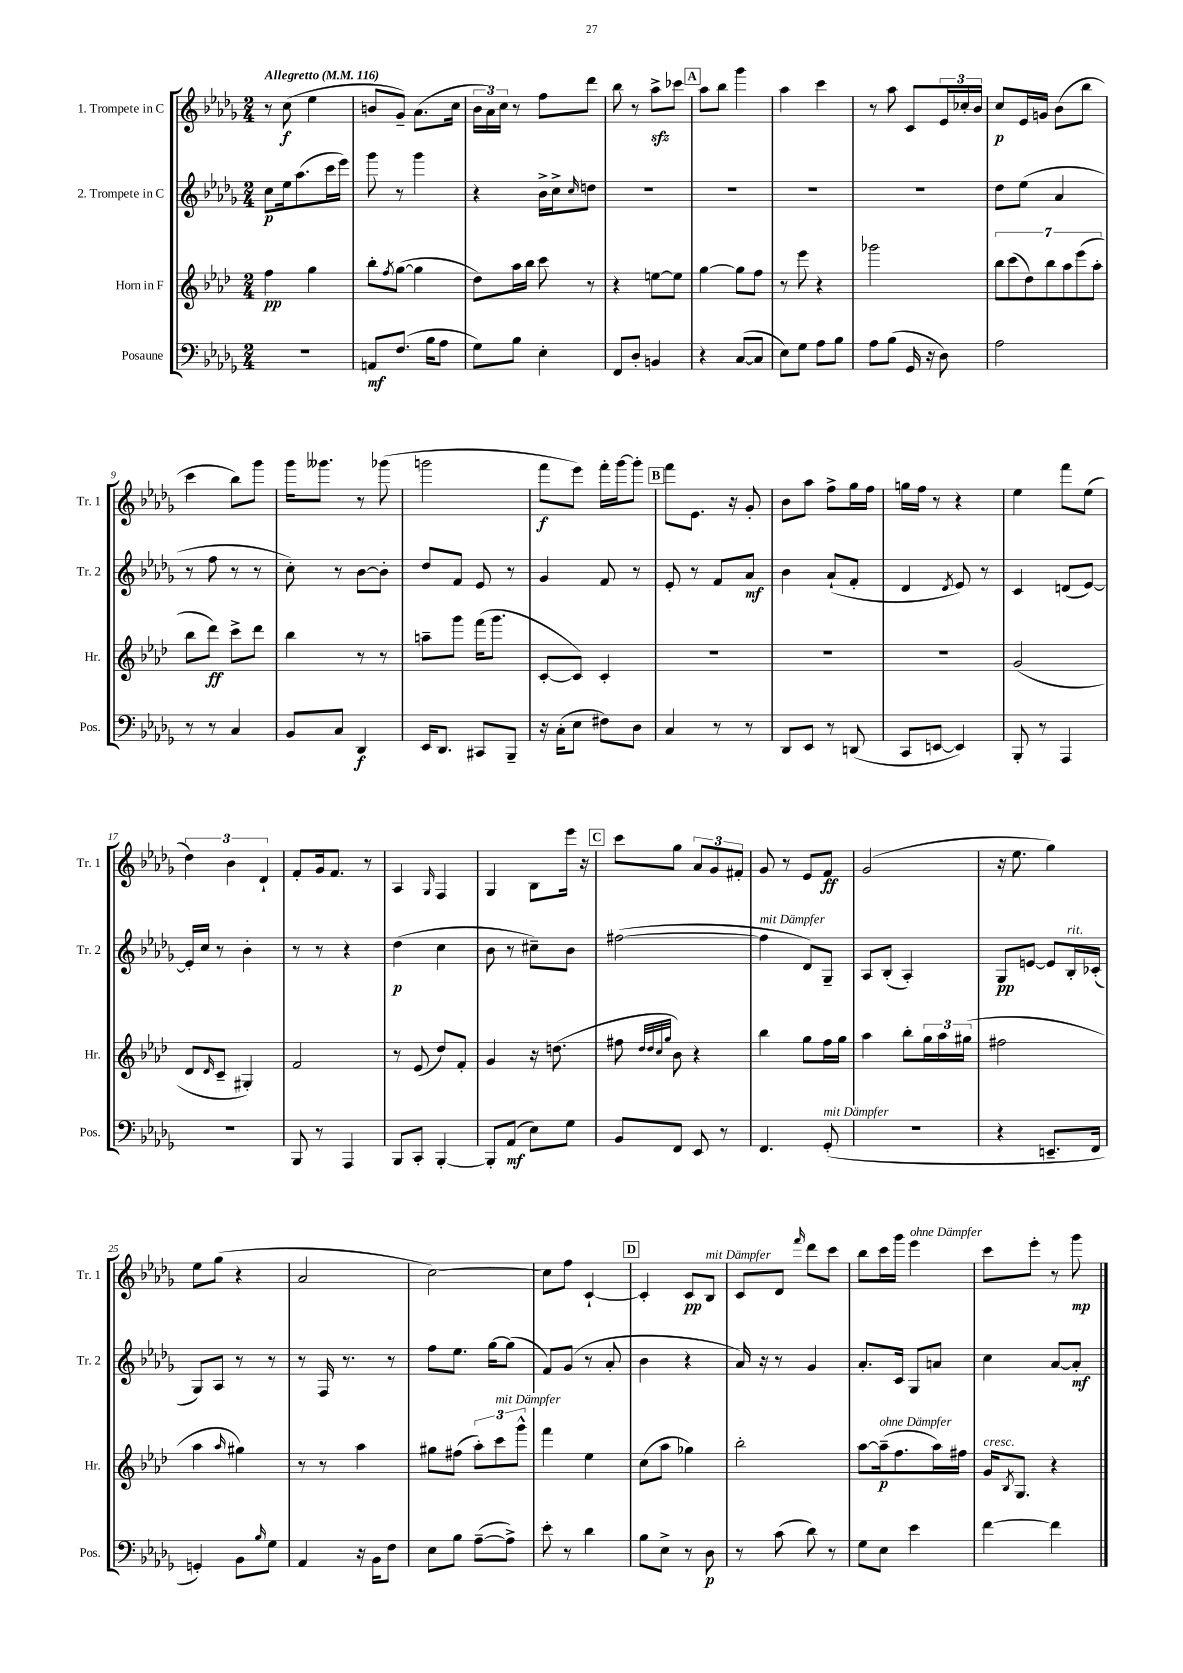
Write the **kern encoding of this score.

**kern	**kern	**kern	**kern
*staff4	*staff3	*staff2	*staff1
*clefF4	*clefG2	*clefG2	*clefG2
*k[b-e-a-d-g-]	*k[b-e-a-d-]	*k[b-e-a-d-g-]	*k[b-e-a-d-g-]
*M2/4	*M2/4	*M2/4	*M2/4
*MM116	*MM116	*MM116	*MM116
2r	4ff\	8cc\L	8r
.	.	16ee-\k	(8cc\
.	.	(8.aa-\	.
.	4gg\	.	4ee-\
.	.	16ccc\L	.
.	.	16eee-\JJ)	.
=	=	=	=
8AA/L	8bb-'\L	8ggg-\	8b/L
.	8qff/	.	.
(8.F/J	([8gg\J	8r	8g-~/J)
.	4gg\]	4ggg-\	(8.a-\L
16B-\LK	.	.	.
8A-\J	.	.	.
.	.	.	16cc\Jk
=	=	=	=
8G-\L)	8dd-\L)	4r	24b-\LL
.	.	.	24a-\)
.	.	.	24cc\JJ
8B-\J	16aa-\L	.	8r
.	16bb-\JJ	.	.
4E-'\	8ccc\	16b-^\LL	8ff\L
.	.	16cc^\J	.
.	.	16qqcc/	.
.	8r	8dd\J	8ddd-\J
=	=	=	=
8FF/L	4r	2r	8bb-\
8D-'/J	.	.	8r
4BB/	[8ee\L	.	8aa-^\L
.	8ee\]J	.	8ccc-\J
=	=	=	=
4r	[4gg\	2r	8aa-\L
.	.	.	8bb-\J
([8C/L	8gg\]L	.	4ggg-\
8C/]J	8ff\J	.	.
=	=	=	=
8E-\L)	8r	2r	4aa-\
8G-\J	8eee-\	.	.
8A-\L	4r	.	4ccc\
8B-\J	.	.	.
=	=	=	=
8A-\L	2ggg-\	2r	8r
(8B-\J	.	.	8aa-\
16GG-/	.	.	8c/L
16r	.	.	.
8D-\)	.	.	24e-/L
.	.	.	24cc-'/
.	.	.	24b-/JJ
=	=	=	=
2A-\	14bb-\L	8dd-\L	8cc/L
.	(14ccc\	.	.
.	.	(8ee-\J	16e-/L
.	14dd-\)	.	.
.	.	.	16g/JJ
.	14bb-\	.	.
.	.	4a-/	(8b-\L
.	14aa-\	.	.
.	(14eee-\	.	.
.	.	.	8bb-\J
.	14aa-'\J	.	.
=	=	=	=
8r	8bb-\L	8r	4ccc\
8r	8ddd-\J)	8ff\	.
4C/	8ccc^\L	8r	8bb-\L)
.	8ddd-\J	8r	8ggg-\J
=	=	=	=
8BB-/L	4bb-\	8cc'\)	16ggg-\LK
.	.	.	8.ggg--\J
8C/J	.	8r	.
4DD-/	8r	[8b-\L	8r
.	8r	8b-'\]J	(8ggg-\
=	=	=	=
16EE-/LK	8aa~\L	8dd-/L	2ggg\
8.DD-/J	.	.	.
.	8ggg\J	8f/J	.
8CC#/L	(16fff\LK	8e-/	.
.	8.ggg\J	.	.
8BBB-~/J	.	8r	.
=	=	=	=
16r	[8c'/L	4g-/	8fff\L
(16C'\LK	.	.	.
8E-\J	8c/]J)	.	8eee-\J)
8F#\L)	4c'/	8f/	16fff'\LL
.	.	.	[16ggg-\J
8D-\J	.	8r	8ggg-'\]J
=	=	=	=
4C/	2r	8e-'/	8fff\L
.	.	8r	8.e-\J
8r	.	8f/L	.
.	.	.	16r
8r	.	8a-/J	8g-'/
=	=	=	=
8DD-/L	2r	4b-\	8b-\L
8EE-/J	.	.	8aa-\J
8r	.	(8a-`/L	8ff^\L
(8DD/	.	8f'/J	16gg-\L
.	.	.	16ff\JJ
=	=	=	=
8CC/L	2r	4d-/	16gg\LL
.	.	.	16ff\JJ
[8EE/J	.	.	8r
.	.	8qd-/	.
4EE/])	.	8e-/)	4r
.	.	8r	.
=	=	=	=
8BBB-'/	(2g/	4c/	4ee-\
8r	.	.	.
4AAA-/	.	(8d/L	8fff\L
.	.	[8e-/J)	(8ee-\J
=	=	=	=
2r	8d-/L	16e-'/]LL	6dd-\)
.	.	16cc/JJ	.
.	16qqd-/	.	.
.	8c~/J	8r	.
.	.	.	6b-\
.	4G#'/)	4b-'\	.
.	.	.	6d-`/
=	=	=	=
8BBB-/	2f/	8r	8f'/L
8r	.	8r	16g-/k
.	.	.	8.f/J
4AAA-/	.	4r	.
.	.	.	8r
=	=	=	=
8BBB-/L	8r	(4dd-\	4A-/
8CC'/J	(8e-/	.	.
.	.	.	16qqG-/
[4BBB-'/	8dd-/L)	4cc\	4F/
.	8f'/J	.	.
=	=	=	=
8BBB-'/]L	4g/	8b-\	4G-/
(8AA-/J	.	8r	.
8E-\L)	16r	8cc#~\L)	8B-\L
.	(8.dd\	.	.
8G-\J	.	8b-\J	16eee-\Jk
.	.	.	16r
=	=	=	=
8BB-/L	8ff#\	([2ff#\	8ccc\L
.	32qqdd-/LLL	.	.
.	32qqdd-/	.	.
.	32qqcc/	.	.
.	32qqgg/JJJ	.	.
8FF/J	8b-\)	.	8gg-\J
8EE-/	4r	.	12a-/L
.	.	.	12g-/
8r	.	.	.
.	.	.	12f#'/J
=	=	=	=
4.FF/	4bb-\	4ff#\]	8g-/
.	.	.	8r
.	8gg\L	8d-/L)	8e-/L
(8GG-'/	16ff\L	8G-~/J	8f/J
.	16gg\JJ	.	.
=	=	=	=
2r	4aa-\	8A-/L	(2g-/
.	.	(8B-'/J	.
.	8bb-'\L	4A-'/)	.
.	24gg\L	.	.
.	24aa-\	.	.
.	(24gg#\JJ	.	.
=	=	=	=
4r	2ff#\	8G-/L	16r
.	.	.	8.ee-\
.	.	[8e/J	.
8.EE~/L	.	8e/]L	4gg-\)
.	.	16B-'/L	.
16FF/Jk	.	(16c-'/JJ	.
=	=	=	=
4GG'/)	4aa-\	8G-/L)	8ee-\L
.	.	8A-/J	(8gg-\J
.	16qqaa-/	.	.
8BB-\L	4gg#\)	8r	4r
16qqB-/	.	.	.
8G-\J	.	8r	.
=	=	=	=
4AA-/	8r	8r	2a-/
.	8r	16F/	.
.	.	8.r	.
16r	4aa-\	.	.
16BB-\LK	.	.	.
8F\J	.	8r	.
=	=	=	=
8E-\L	8gg#\L	8ff\L	[2cc\)
8B-\J	(8ff#\J	8.ee-\J	.
([8A-~\L	12aa-'\L)	.	.
.	.	[16gg-\LK	.
.	12ccc\	.	.
8A-^\]J)	.	(8gg-\]J	.
.	12ggg^^\J	.	.
=	=	=	=
8e-'\	4fff\	8f/L)	8cc\]L
8r	.	(8g-/J	8ff\J
4d-\	4ee-\	8r	[4c`/
.	.	8a-'/	.
=	=	=	=
8B-\L	(8cc\L	4b-\	4c'/]
8E-^\J	8aa-\J	.	.
8r	4gg-\)	4r	8c/L
8D-\	.	.	8B-/J
=	=	=	=
8r	2bb-'\	16a-/)	8c/L
.	.	16r	.
(8c\	.	8r	8d-/J
.	.	.	16qqfff/
8d-\)	.	4g-/	8ddd-\L
8r	.	.	8ccc\J
=	=	=	=
8G-\L	[8aa-\L	8.a-'/L	8bb-\L
8E-\J	(16aa-~\]k	.	16ccc\L
.	8.ff\	16c/Jk	16ggg-\JJ
4e-\	.	8G-/L	4eee-\
.	16aa-\L)	8a/J	.
.	16ff#\JJ	.	.
=	=	=	=
[4f\	16g/LK	4cc\	8ccc\L
.	8qB-/	.	.
.	8.G/J	.	.
.	.	.	8eee-'\J
4f\]	4r	[8a-/L	8r
.	.	8a-'/]J	8ggg-\
==	==	==	==
*-	*-	*-	*-
